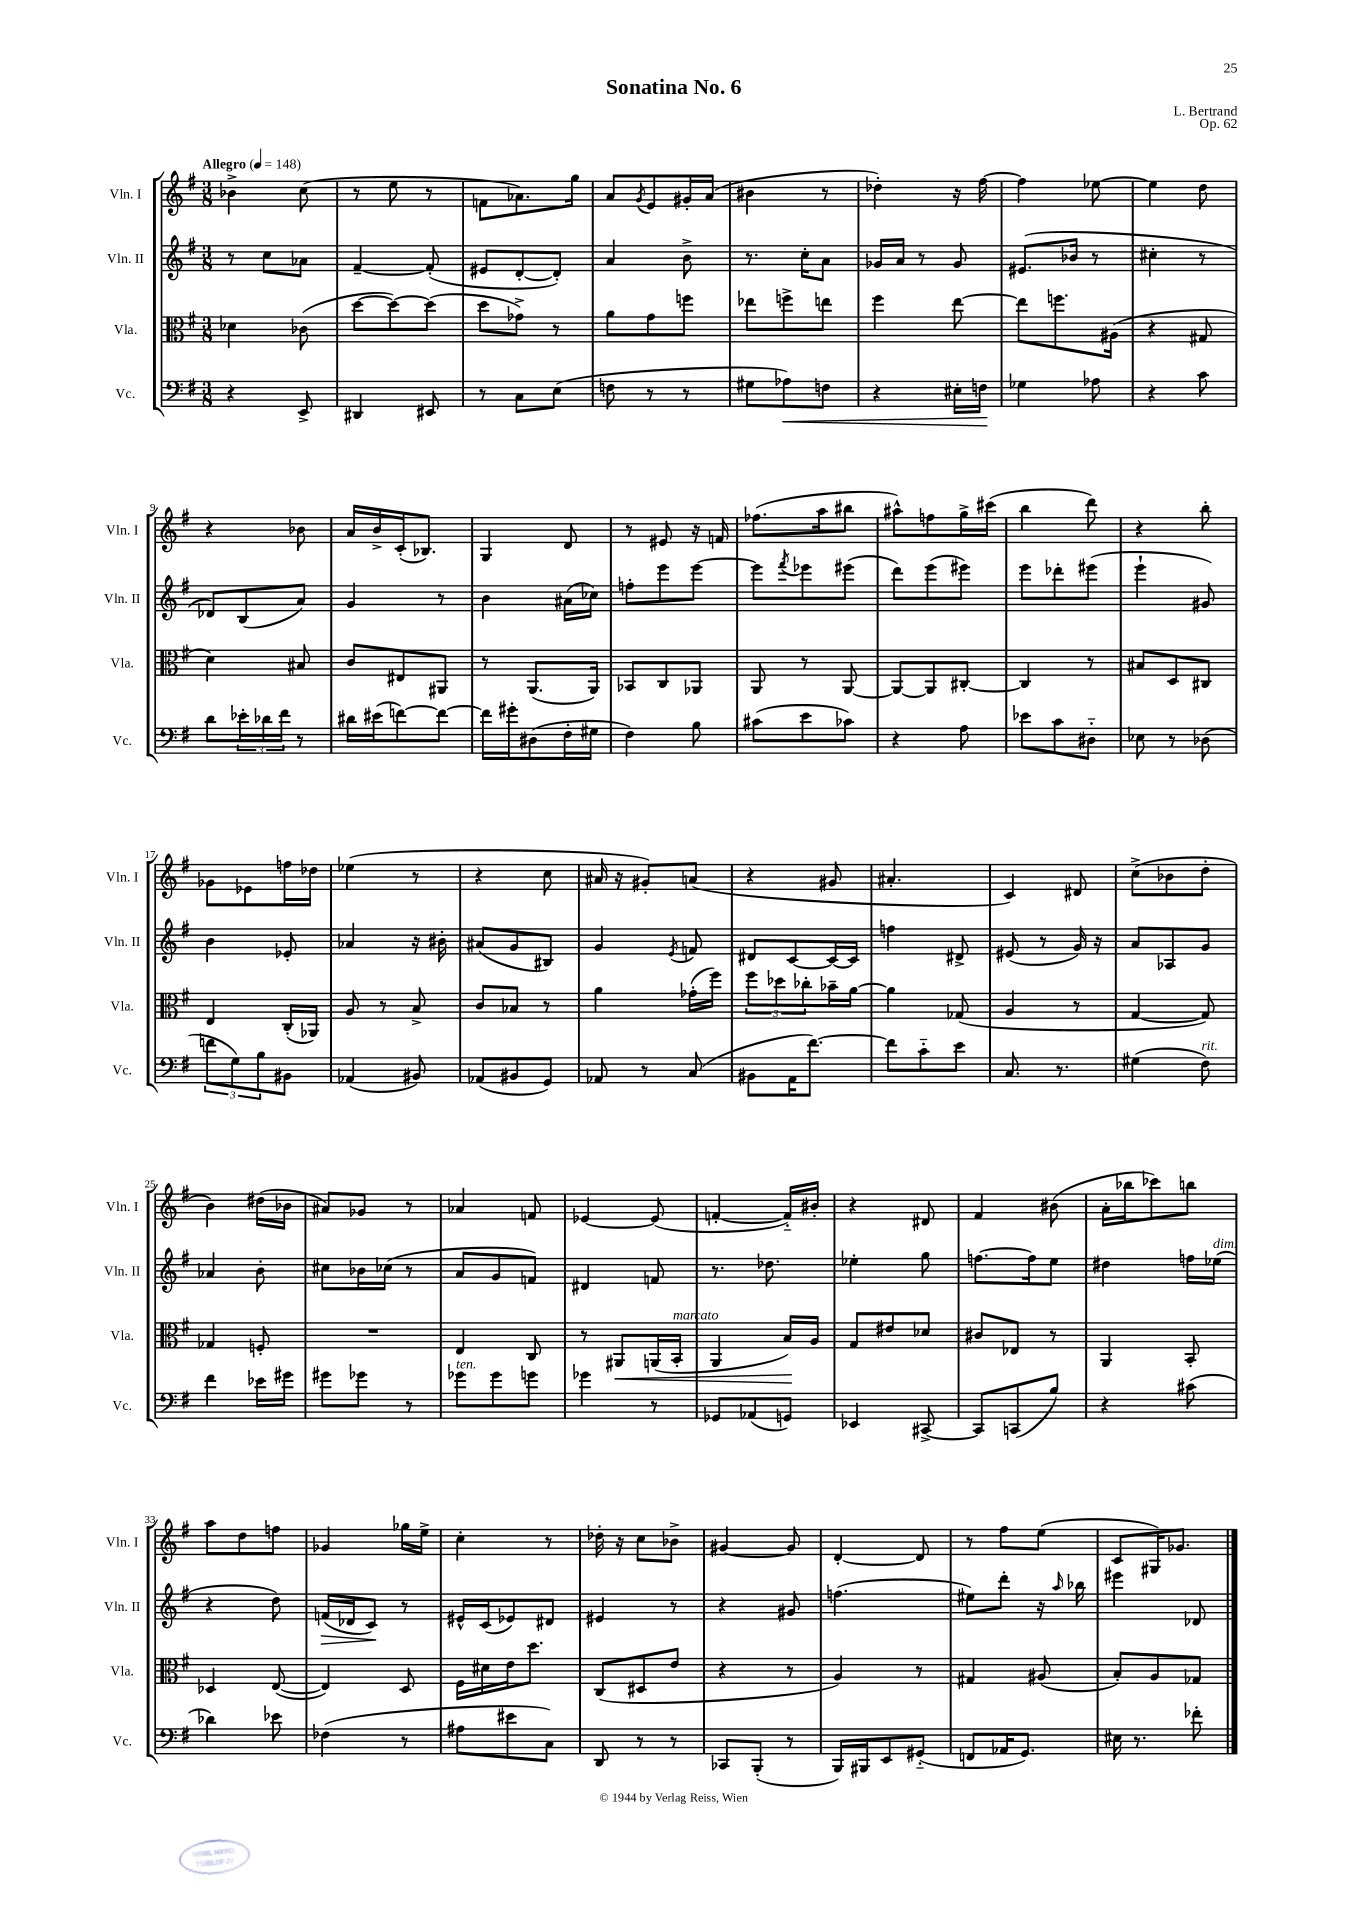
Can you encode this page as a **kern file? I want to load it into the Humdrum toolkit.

**kern	**kern	**kern	**kern
*staff4	*staff3	*staff2	*staff1
*clefF4	*clefC3	*clefG2	*clefG2
*k[f#]	*k[f#]	*k[f#]	*k[f#]
*M3/8	*M3/8	*M3/8	*M3/8
*MM148	*MM148	*MM148	*MM148
4r	4d-	8r	4b-^
.	.	8cc	.
8EE^	(8c-	8a-	(8cc
=	=	=	=
4DD#	[8dd	[4f#~	8r
.	8dd_)	.	8ee
8EE#	(8dd]	(8f#']	8r
=	=	=	=
8r	8dd	8e#	8f
8C	8g-^)	[8d'	8.a-)
(8E	8r	8d'])	.
.	.	.	16gg
=	=	=	=
8F	8a	4a	8a
.	.	.	8qg
8r	8g	.	8e
8r	8ff	8b^	16g#'
.	.	.	(16a
=	=	=	=
8G#	8ee-	8.r	4b#
8A-)	8ff^	.	.
.	.	16cc'	.
8F	8ee	8a	8r
=	=	=	=
4r	4ff#	16g-	4dd-')
.	.	16a	.
.	.	8r	.
16E#'	[8ee	8g-	16r
16F	.	.	[16ff#
=	=	=	=
4G-	8ee]	(8.e#	4ff#]
.	8.ff	.	.
.	.	16b-	.
8A-	.	8r	[8ee-
.	(16A#	.	.
=	=	=	=
4r	4r	4cc#'	4ee-]
8c	8G#	8r	8dd
=	=	=	=
8d	4d)	8d-)	4r
24e-'	.	(8B	.
24d-	.	.	.
24f#	.	.	.
8r	8B#	8a)	8b-
=	=	=	=
16d#	8c	4g	16a
(16e#	.	.	16b^
[8f)	8E#	.	(16c'
.	.	.	8.B-)
8f_	8AA#	8r	.
=	=	=	=
16f]	8r	4b	4G
16g#'	.	.	.
(8D#	(8.AA	.	.
16F#'	.	(16a#	8d
16G#	16AA)	16cc-)	.
=	=	=	=
4F#)	8BB-	8ff'	8r
.	8C	8eee	8e#
8B	8AA-	[8eee	16r
.	.	.	16f
=	=	=	=
(8c#	8AA	8eee]	(8.ff-
.	.	8qfff#	.
8e	8r	8eee-	.
.	.	.	16aa
8c-)	[8AA	(8eee#	8bb#
=	=	=	=
4r	8AA_	8ddd)	8aa#^^)
.	8AA]	(8eee	8ff
8A	[8C#'	8eee#)	16gg^
.	.	.	(16ccc#
=	=	=	=
8e-	4C#]	8eee	4bb
8c	.	8ddd-'	.
8D#'~	8r	(8eee#	8ddd)
=	=	=	=
8E-	8B#	4eee`	4r
8r	8D	.	.
(8D-	8C#	8g#)	8bb'
=	=	=	=
12f	4E	4b	8g-
12G)	.	.	.
.	.	.	8e-
12B	.	.	.
8BB#	(16C'	8e-'	16ff
.	16AA-)	.	16dd-
=	=	=	=
(4AA-	8A	4a-	(4ee-
.	8r	.	.
8BB#)	8B^	16r	8r
.	.	16b#'	.
=	=	=	=
(8AA-	8c	(8a#	4r
8BB#	8B-	8g	.
8GG)	8r	8B#)	8cc
=	=	=	=
8AA-	4a	4g	16a#
.	.	.	16r
8r	.	.	8g#')
.	.	8qe	.
(8C	(16g-'	8f	(8a
.	16ff#)	.	.
=	=	=	=
8BB#	12ff#	8d#	4r
.	12dd-	.	.
16AA	.	[8c	.
.	12cc-'	.	.
[8.f#)	.	.	.
.	16b-~	16c_	8g#
.	[16a	16c]	.
=	=	=	=
8f#]	4a]	4ff	4.a#'
8c'~	.	.	.
8e	(8G-	8d#^	.
=	=	=	=
8.C	4A	(8e#	4c)
.	.	8r	.
8.r	.	.	.
.	8r	16g)	8d#
.	.	16r	.
=	=	=	=
(4G#	[4G	8a	(8cc^
.	.	8A-	8b-
8F#)	8G])	8g	8dd'
=	=	=	=
4f#	4G-	4a-	4b)
16e-	8F'	8b'	(16dd#
16g#	.	.	16b-
=	=	=	=
8g#	4.r	8cc#	8a#)
8g-	.	16b-	8g-
.	.	(16cc-	.
8r	.	8r	8r
=	=	=	=
8g-	4E	8a	4a-
8g-	.	8g	.
8g	8C	8f)	8f
=	=	=	=
4g-	8r	4d#	[4e-
.	8AA#	.	.
8r	(16AA	8f	(8e-]
.	16BB'	.	.
=	=	=	=
8GG-	4AA	8.r	[4f'
(8AA-	.	.	.
.	.	8.dd-	.
8GG)	16B)	.	16f'~])
.	16A	.	16b#'
=	=	=	=
4EE-	8G	4ee-'	4r
.	8e#	.	.
[8CC#^	8d-	8gg	8d#
=	=	=	=
8CC#]	8c#	[8.ff	4f#
(8CC	8E-	.	.
.	.	16ff]	.
8B)	8r	8ee	(8b#
=	=	=	=
4r	4AA	4dd#	16a'
.	.	.	16bb-
.	.	.	8ccc-)
(8c#	8BB'	16ff	8bb
.	.	(16ee-	.
=	=	=	=
4d-)	4D-	4r	8aa
.	.	.	8dd
8e-	([8E	8dd)	8ff
=	=	=	=
(4F-	4E])	(16f	4g-
.	.	16d-	.
.	.	8c)	.
8r	8D	8r	16gg-
.	.	.	16ee^
=	=	=	=
8A#	16F#	16e#^^	4cc'
.	16d#	(16c	.
8e#	16e	8e-)	.
.	8.dd	.	.
8C)	.	8d#	8r
=	=	=	=
8DD	(8C	4e#	16dd-'
.	.	.	16r
8r	8D#	.	8cc
8r	8e	8r	8b-^
=	=	=	=
8CC-	4r	4r	[4g#
(8BBB'	.	.	.
8r	8r	8g#	8g#]
=	=	=	=
16BBB)	4A)	(4.ff	[4d'
16BBB#	.	.	.
8EE	.	.	.
(8GG#'~	8r	.	8d]
=	=	=	=
8FF	4G#	8ee#)	8r
16AA-	.	8ddd'	8ff#
8.GG)	.	.	.
.	(8A#	16r	(8ee
.	.	16qqaa	.
.	.	16bb-	.
=	=	=	=
16E#	8B')	4eee#	8c
8.r	.	.	.
.	8A	.	16G#)
.	.	.	8.g-
8f-'	8G-	8d-	.
==	==	==	==
*-	*-	*-	*-
